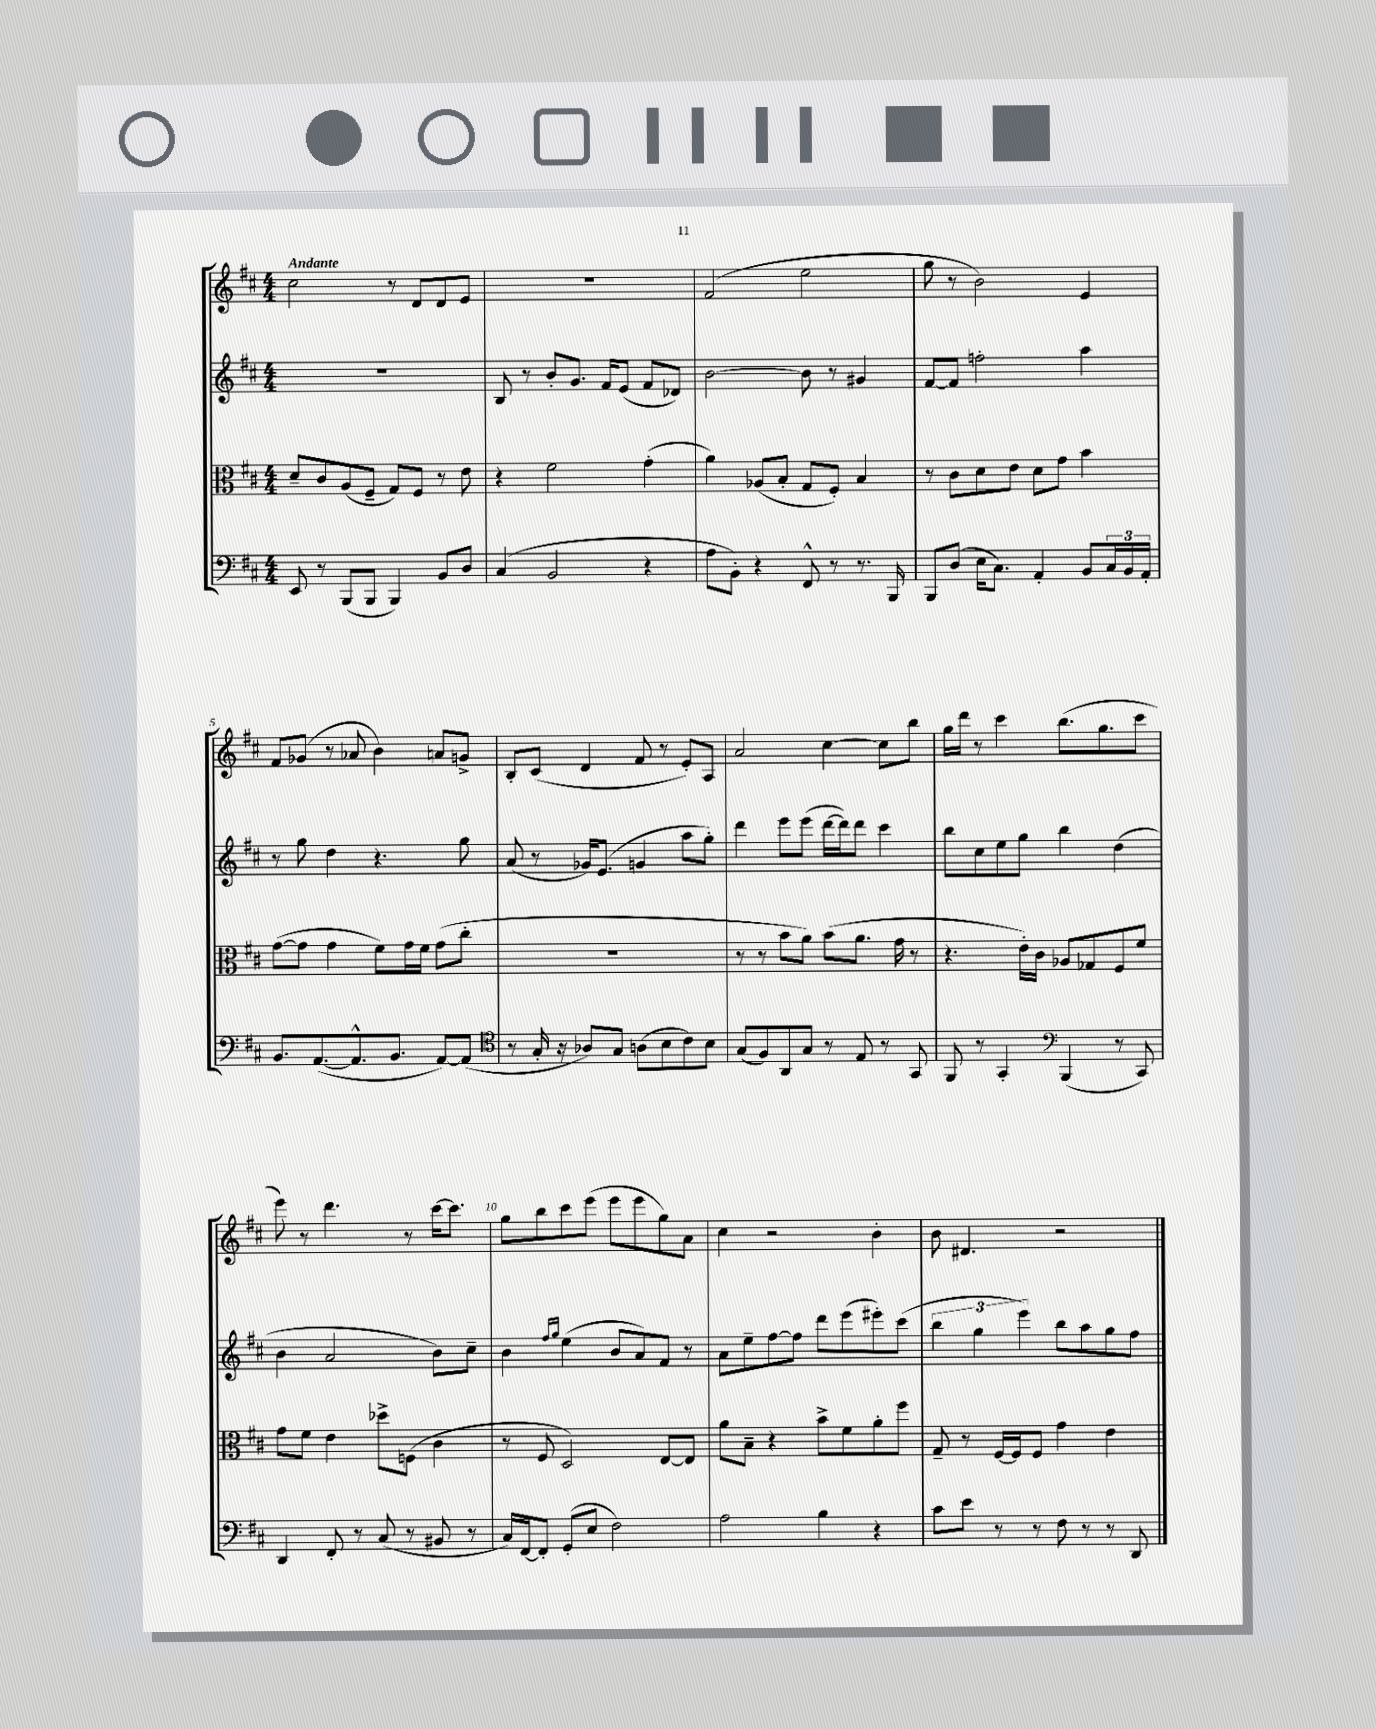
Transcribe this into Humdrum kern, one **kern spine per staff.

**kern	**kern	**kern	**kern
*staff4	*staff3	*staff2	*staff1
*clefF4	*clefC3	*clefG2	*clefG2
*k[f#c#]	*k[f#c#]	*k[f#c#]	*k[f#c#]
*M4/4	*M4/4	*M4/4	*M4/4
8EE/	8d~/L	1r	2cc#\
8r	8c#/	.	.
(8BBB/L	(8A/	.	.
8BBB/J	8F#~/J	.	.
4BBB/)	8G/L)	.	8r
.	8F#/J	.	8d/L
8BB/L	8r	.	8d/
8D/J	8e\	.	8e/J
=	=	=	=
(4C#/	4r	8B/	1r
.	.	8r	.
2BB/	2f#\	8b'/L	.
.	.	8.g/J	.
.	.	16f#/LK	.
.	.	(8e/J	.
4r	(4g'\	8f#/L	.
.	.	8d-/J)	.
=	=	=	=
8A\L	4a\)	[2b\	(2f#/
8BB'\J)	.	.	.
4r	(8A-/L	.	.
.	8B'/J	.	.
8FF#^^/	8G/L	8b\]	2ee\
8r	8F#'/J)	8r	.
8.r	4B/	4g#/	.
16BBB/	.	.	.
=	=	=	=
8BBB/L	8r	[8f#/L	8gg\
(8D/J	8c#\L	8f#/]J	8r
16E\LK	8d\	2ff'\	2b\)
8.C#\J)	.	.	.
.	8e\J	.	.
4AA'/	8d\L	.	.
.	8g\J	.	.
8BB/L	4b\	4aa\	4e/
24C#/L	.	.	.
24BB/	.	.	.
24AA'/JJ	.	.	.
=	=	=	=
8.BB/L	([8g\L	8r	8f#/L
.	8g\]J	8gg\	(8g-/J
([8.AA/	.	.	.
.	4g\	4dd\	8r
8.AA^^/]	.	.	8a-/
.	8f#\L)	4.r	4b\)
8.BB/J	.	.	.
.	16g\L	.	.
.	16f#\JJ	.	.
[8AA/L)	(8g\L	.	8a/L
(8AA/]J	8cc#'\J	8gg\	8g^/J
=	=	=	=
*clefC4	*	*	*
8r	1r	(8a/	8B'/L
16G'/	.	8r	(8c#/J
16r	.	.	.
8A-/L)	.	16g-/LK)	4d/
.	.	(8.e/J	.
8G/J	.	.	.
(8A\L	.	4g/	8f#/
8B\	.	.	8r
8c#\)	.	8aa\L	8e'/L)
8B\J	.	8gg'\J)	8A/J
=	=	=	=
(8G/L	8r	4ddd\	2a/
8F#/)	8r	.	.
8AA/	8b\L	8eee\L	.
8G/J	8a\J)	(8eee\J	.
8r	(8b\L	[16ddd\LL	[4cc#\
.	.	16ddd\]J)	.
8E/	8.a\J	8ddd\J	.
8r	.	4ccc#\	8cc#\]L
.	16g\	.	.
8GG/	8r	.	8bb\J
=	=	=	=
8FF#/	4.r	8bb\L	16gg\LL
.	.	.	16ddd\JJ
8r	.	8cc#\	8r
4GG'/	.	8ee\	4ccc#\
.	16e'\LL)	8gg\J	.
.	16c#\JJ	.	.
*clefF4	*	*	*
(4BBB/	8A-/L	4bb\	(8.bb\L
.	8G-/	.	.
.	.	.	8.gg\
8r	8F#/	(4dd\	.
8CC#/)	8f#/J	.	8ccc#\J
=	=	=	=
4DD/	8g\L	4b\	8eee\)
.	8f#\J	.	8r
8FF#'/	4e\	2a/	4.ddd\
8r	.	.	.
(8C#/	8dd-^\L	.	.
8r	(8F\J	.	8r
8BB#/	4c#\	8b\L)	[16ccc#\LK
.	.	.	8.ccc#\]J
8r	.	8cc#~\J	.
=	=	=	=
16C#/LL)	8r	4b\	8gg\L
[16FF#/J	.	.	.
8FF#'/]J	8F#/	.	8bb\
.	.	16qqff#/LL	.
.	.	16qqgg/JJ	.
(8GG'/L	2D/)	(4ee\	8ccc#\
8E/J	.	.	(8eee\J
2F#\)	.	8b/L	8eee\L
.	.	8a/)	8eee\
.	[8E/L	8f#/J	8gg\)
.	8E/]J	8r	8a\J
=	=	=	=
2A\	8a\L	8a\L	4cc#\
.	8B~\J	8ee~\	.
.	4r	[8ff#\	2r
.	.	8ff#\]J	.
4B\	8b^\L	8ddd\L	.
.	8f#\	(8eee\	.
4r	8a'\	8eee#'\)	4b'\
.	8ff#\J	(8ccc#\J	.
=	=	=	=
8c#\L	8G~/	6bb\	8b\
8e\J	8r	.	4.d#/
.	.	6gg\	.
8r	[16F#/LL	.	.
.	16F#/]J	.	.
.	.	6eee\)	.
8r	8F#/J	.	.
8F#\	4g\	8bb\L	2r
8r	.	8aa\	.
8r	4e\	8gg\	.
8DD/	.	8ff#\J	.
==	==	==	==
*-	*-	*-	*-
